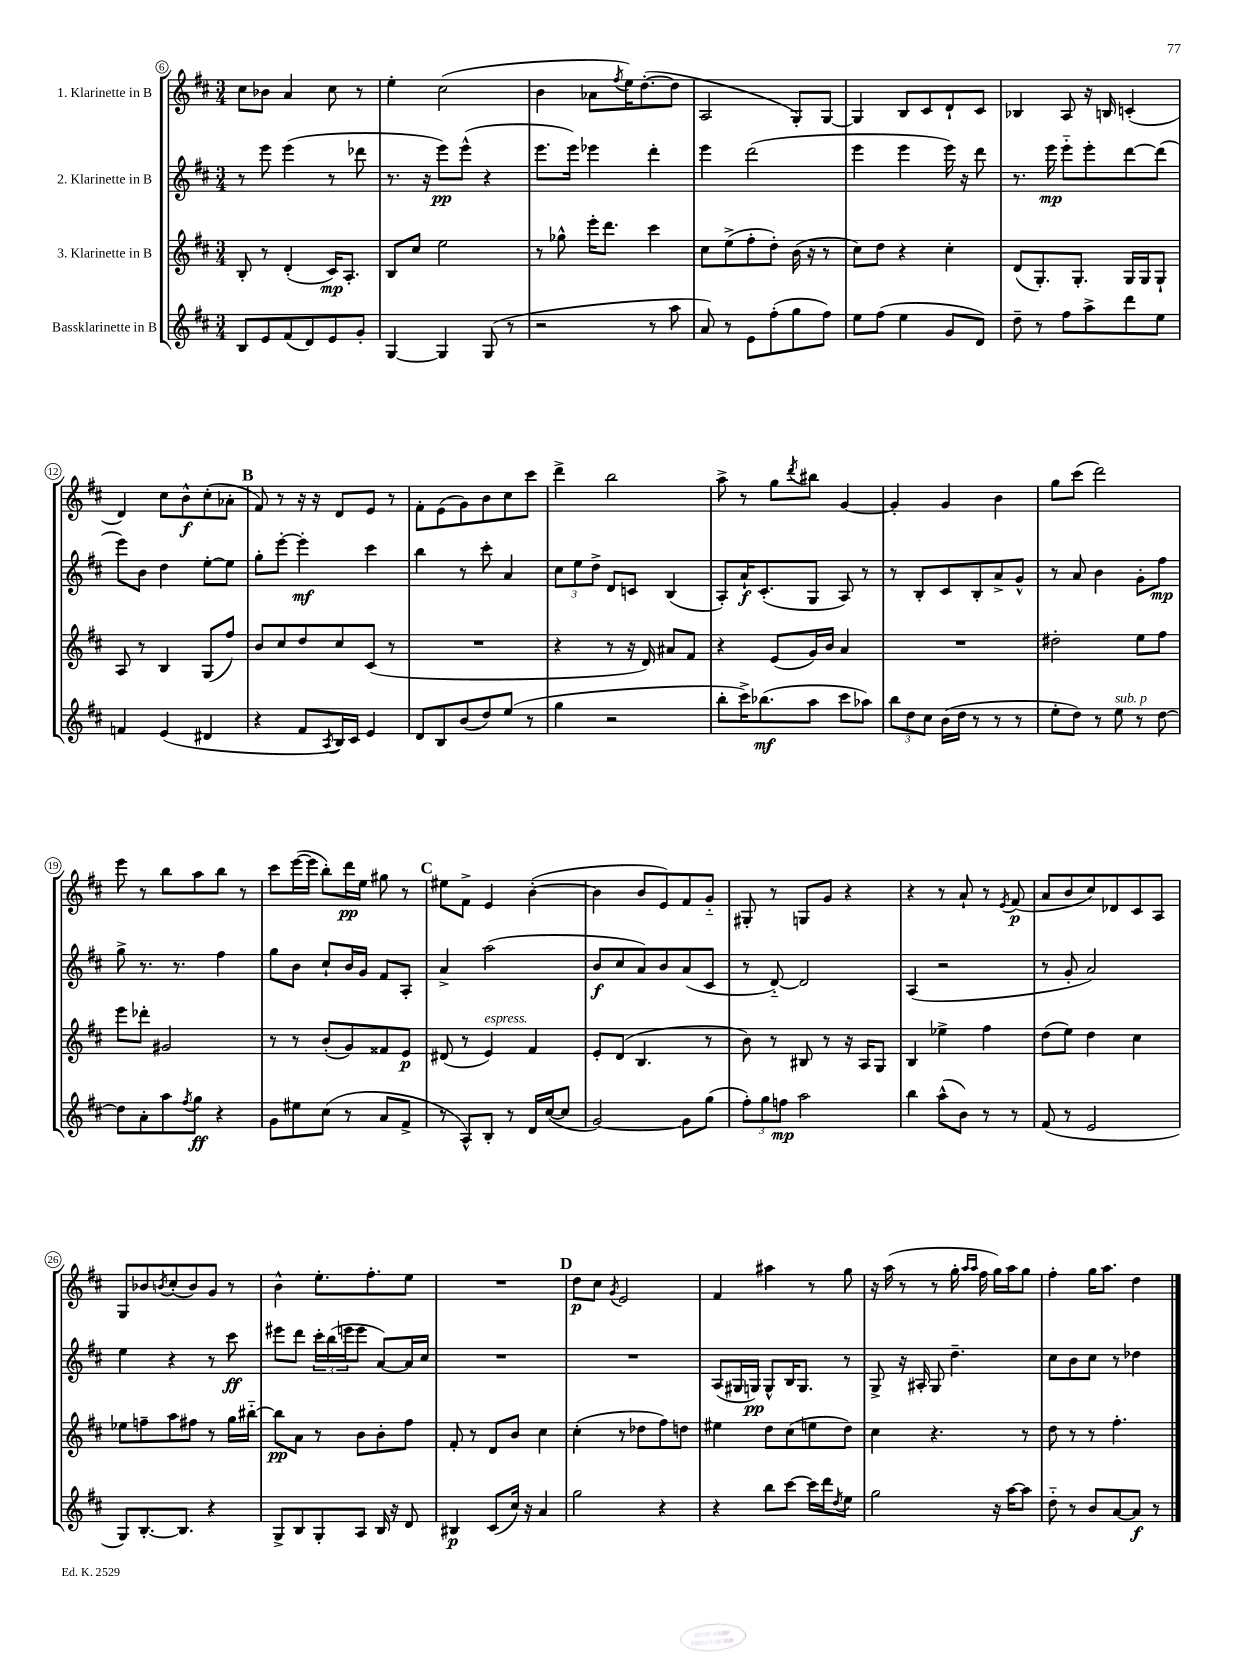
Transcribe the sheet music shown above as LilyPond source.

<<
\new StaffGroup <<
\new Staff = "s0" \with { instrumentName = "1. Klarinette in B" } {
    \clef treble \key d \major \numericTimeSignature \time 3/4
    cis''8 bes'8 a'4 cis''8 r8 |
    e''4-. cis''2( |
    b'4 aes'8 \acciaccatura { fis''8 } e''16) d''8.~-.( d''8 |
    a2 g8-.) g8~ |
    g4 b8 cis'8 d'8-! cis'8 |
    bes4 a8 r16 b16 c'4-.( |
    d'4) cis''8 b'8-^\f cis''8-.( aes'8-. |
    \mark \markup { \bold "B" } fis'8) r8 r16 r16 d'8 e'8 r8 |
    fis'8-. e'8( g'8) b'8 cis''8 cis'''8 |
    d'''4-> b''2 |
    a''8-> r8 g''8 \acciaccatura { d'''8 } bis''8 g'4~ |
    g'4-. g'4 b'4 |
    g''8 cis'''8( d'''2) |
    e'''8 r8 b''8 a''8 b''8 r8 |
    cis'''8 e'''16~( e'''16 b''8-.) d'''16\pp e''16 gis''8 r8 |
    \mark \markup { \bold "C" } eis''8 fis'8-> e'4 b'4~-.( |
    b'4 b'8 e'8) fis'8 g'8-_ |
    gis8-. r8 g8 g'8 r4 |
    r4 r8 a'8-! r8 \acciaccatura { e'8 } fis'8\p( |
    a'8 b'8 cis''8) des'8 cis'8 a8 |
    g8 bes'8 \acciaccatura { b'8 } cis''8-.( b'8) g'8 r8 |
    b'4-^ e''8.-. fis''8.-. e''8 |
    R2. |
    \mark \markup { \bold "D" } d''8\p cis''8 \acciaccatura { g'8 } e'2 |
    fis'4 ais''4 r8 g''8 |
    r16 a''16( r8 r8 g''16-. \grace { a''16 a''16 } fis''16 g''16) a''16 g''8 |
    fis''4-. g''16 a''8. d''4 \bar "|." |
}
\new Staff = "s1" \with { instrumentName = "2. Klarinette in B" } {
    \clef treble \key d \major \numericTimeSignature \time 3/4
    r8 e'''8 e'''4( r8 des'''8 |
    r8. r16 e'''8\pp) e'''8-^( r4 |
    e'''8. e'''16) ees'''4 d'''4-. |
    e'''4 d'''2( |
    e'''4 e'''4 e'''16) r16 d'''8 |
    r8. e'''16\mp e'''8-_ e'''8-. d'''8~ d'''8( |
    e'''8) b'8 d''4 e''8~-. e''8 |
    \mark \markup { \bold "B" } g''8-. e'''8~-. e'''4-.\mf cis'''4 |
    b''4 r8 cis'''8-. a'4 |
    \tuplet 3/2 { cis''8 e''8 d''8-> } d'8 c'8 b4( |
    a8-.) a'16-!\f cis'8.-.( g8 a8) r8 |
    r8 b8-. cis'8 b8-. a'8-> g'8-^ |
    r8 a'8 b'4 g'8-. fis''8\mp |
    g''8-> r8. r8. fis''4 |
    g''8 b'8 cis''8-! b'16 g'16 fis'8 a8-. |
    \mark \markup { \bold "C" } a'4-> a''2( |
    b'8\f cis''8 a'8) b'8 a'8( cis'8 |
    r8 d'8~-_) d'2 |
    a4( r2 |
    r8 g'8-. a'2) |
    e''4 r4 r8 cis'''8\ff |
    eis'''8 d'''8 \tuplet 3/2 { cis'''16-. b''16( e'''16 } e'''8 a'8~) a'16 cis''16 |
    R2. |
    \mark \markup { \bold "D" } R2. |
    a8( gis16 g16\pp) g8-^ b16 g8. r8 |
    g8-> r16 ais16-. g8 d''4.-- |
    cis''8 b'8 cis''8 r8 des''4 \bar "|." |
}
\new Staff = "s2" \with { instrumentName = "3. Klarinette in B" } {
    \clef treble \key d \major \numericTimeSignature \time 3/4
    b8-. r8 d'4-.( cis'16\mp) a8.-. |
    b8 cis''8 e''2 |
    r8 ges''8-^ e'''16-. d'''8. cis'''4 |
    cis''8 e''8->( fis''8-. d''8-.) b'16( r16 r8 |
    cis''8) d''8 r4 cis''4-. |
    d'8( g8.-.) g8.-. g16 g16 g8-! |
    a8 r8 b4 g8( fis''8) |
    \mark \markup { \bold "B" } b'8 cis''8 d''8 cis''8 cis'8( r8 |
    R2. |
    r4 r8 r16 d'16) ais'8 fis'8 |
    r4 e'8( g'16) b'16 a'4 |
    R2. |
    dis''2-. e''8 fis''8 |
    e'''8 des'''8-. gis'2 |
    r8 r8 b'8-.( g'8) fisis'8 e'8\p |
    \mark \markup { \bold "C" } dis'8( r8 e'4^\markup { \italic "espress." }) fis'4 |
    e'8-. d'8( b4. r8 |
    b'8) r8 bis8 r8 r16 a16 g8 |
    b4 ees''4-> fis''4 |
    d''8( e''8) d''4 cis''4 |
    ees''8 f''8-- a''8 fis''8 r8 g''16 bis''16~-_ |
    bis''8\pp a'8 r8 b'8 b'8-. fis''8 |
    fis'8-. r8 d'8 b'8 cis''4 |
    \mark \markup { \bold "D" } cis''4-.( r8 des''8 fis''8) d''8 |
    eis''4 d''8 cis''8( e''8 d''8) |
    cis''4 r4. r8 |
    d''8 r8 r8 fis''4.-. \bar "|." |
}
\new Staff = "s3" \with { instrumentName = "Bassklarinette in B" } {
    \clef treble \key d \major \numericTimeSignature \time 3/4
    b8 e'8 fis'8( d'8) e'8 g'8-. |
    g4~ g4 g8( r8 |
    r2 r8 a''8 |
    a'8) r8 e'8 fis''8-.( g''8 fis''8) |
    e''8 fis''8( e''4 g'8 d'8) |
    d''8-- r8 fis''8 a''8-> d'''8 e''8 |
    f'4 e'4( dis'4 |
    \mark \markup { \bold "B" } r4 fis'8 \acciaccatura { a8 } b16) cis'16 e'4 |
    d'8 b8 b'8( d''8) e''8( r8 |
    g''4 r2 |
    b''8-. cis'''16->) bes''8.\mf( a''8 cis'''8 aes''8) |
    \tuplet 3/2 { b''8 d''8 cis''8 } b'16( d''16 r8 r8 r8 |
    e''8-. d''8) r8 e''8^\markup { \italic "sub. p" } r8 d''8~ |
    d''8 a'8-. a''8 \acciaccatura { fis''8 } g''8\ff r4 |
    g'8 eis''8 cis''8( r8 a'8 fis'8-> |
    \mark \markup { \bold "C" } r8 a8-^) b8-. r8 d'16 cis''16~( cis''8 |
    g'2~) g'8 g''8( |
    \tuplet 3/2 { fis''8-.) g''8 f''8\mp } a''2 |
    b''4 a''8-^( b'8) r8 r8 |
    fis'8( r8 e'2 |
    g8) b8.~-. b8. r4 |
    g8-> b8 g8-. a8 b16 r16 d'8 |
    bis4\p cis'8( cis''16) r16 a'4 |
    \mark \markup { \bold "D" } g''2 r4 |
    r4 b''8 cis'''8~ cis'''16 d'''16 \acciaccatura { d''8 } e''8 |
    g''2 r16 a''16~ a''8 |
    d''8-_ r8 b'8 a'8~ a'8\f r8 \bar "|." |
}
>>
>>
\layout { \context { \Score currentBarNumber = #6 \override BarNumber.stencil = #(make-stencil-circler 0.1 0.3 ly:text-interface::print) } }
